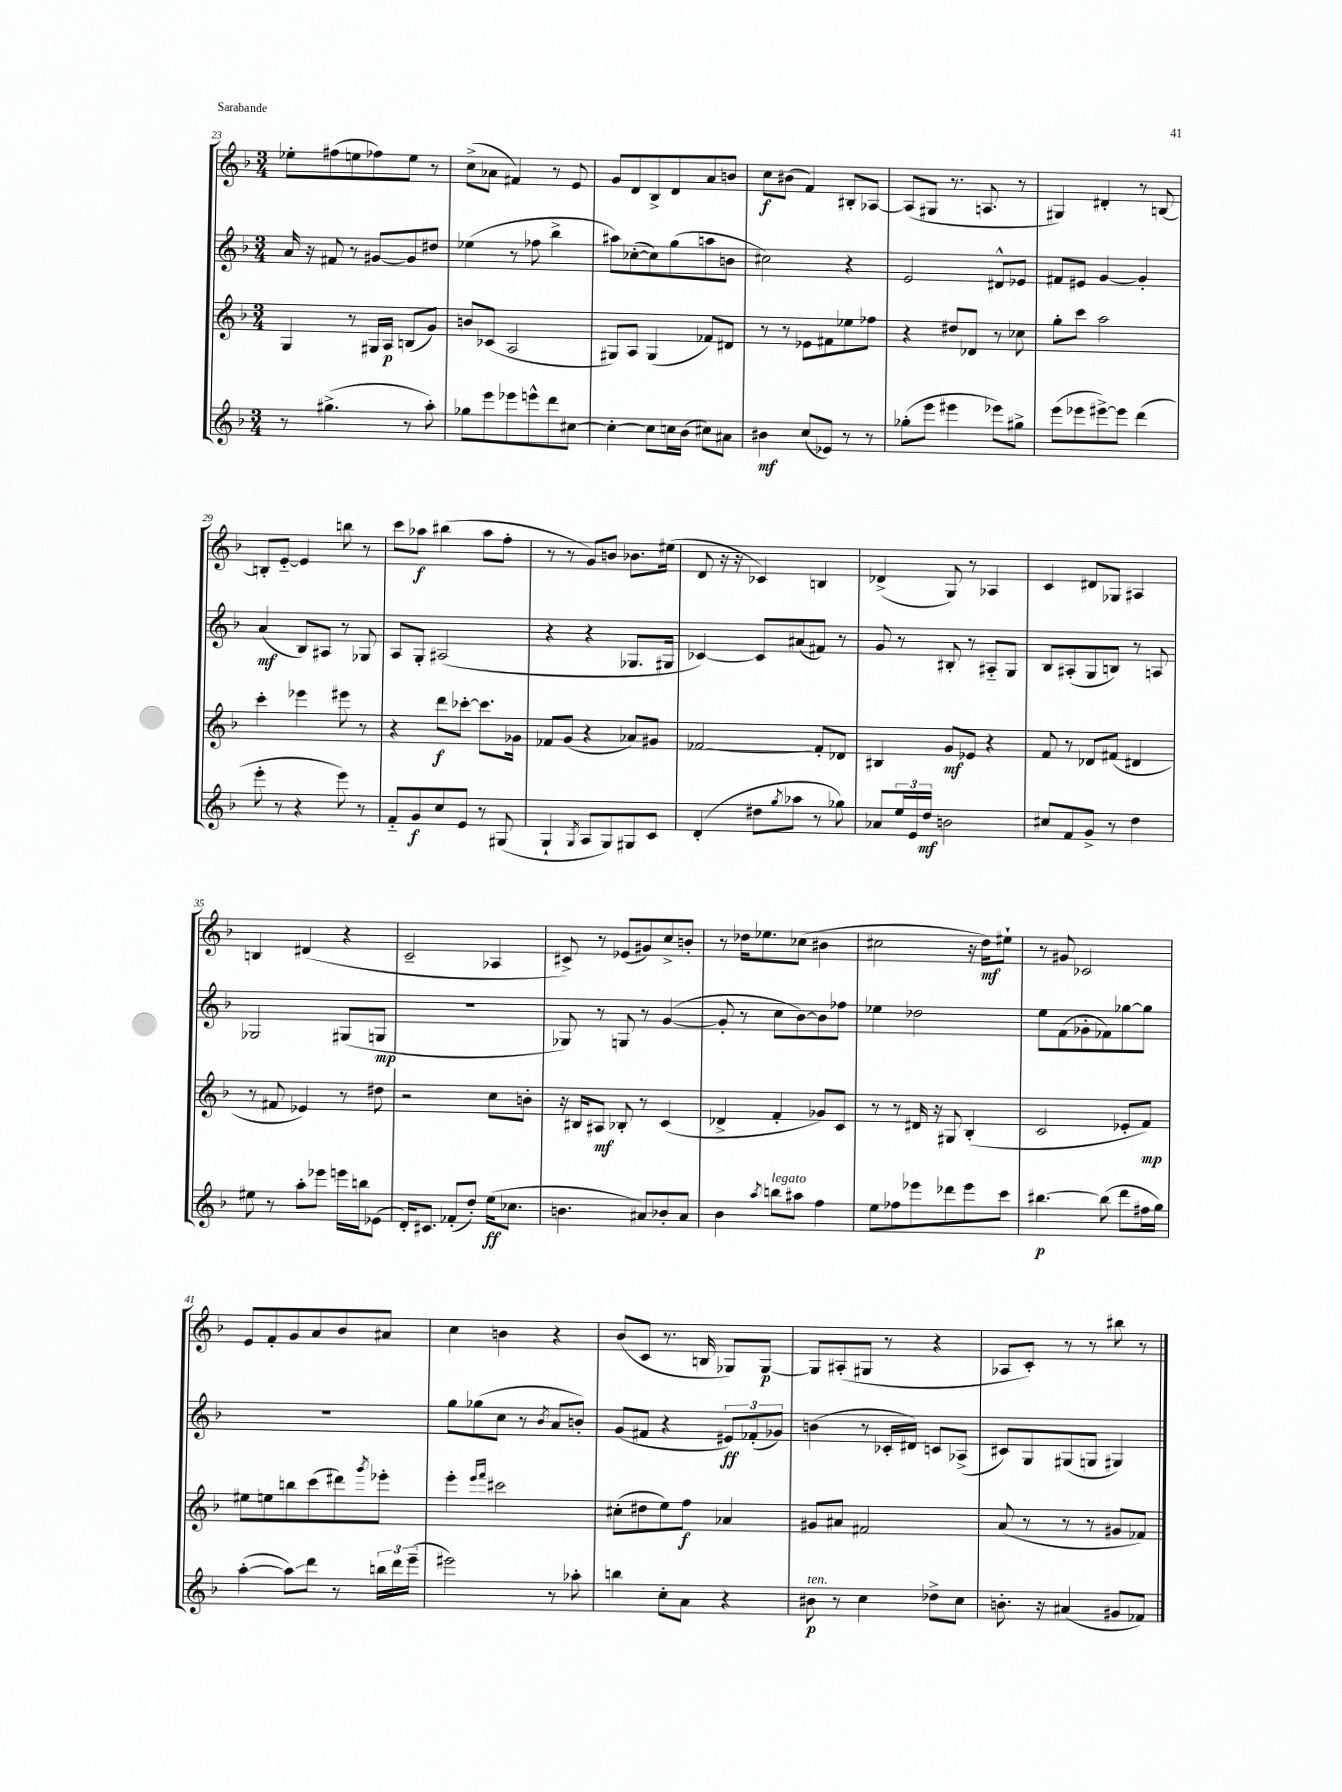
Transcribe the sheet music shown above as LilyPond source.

<<
\new StaffGroup <<
\new Staff = "s0" {
    \clef treble \key f \major \numericTimeSignature \time 3/4
    ees''8-. fis''8( e''8 fes''8) e''8 r8 |
    c''8->( aes'8 fis'4) r8 e'8 |
    g'8 d'8 bes8-> d'8 a'8 b'8 |
    c''8\f bis'8( f'4) bis8-. aes8~ |
    aes8( gis8 r8. a8. r8 |
    gis4) dis'4-. r8 b8~ |
    b8-. e'8~-_ e'4 b''8 r8 |
    c'''8 aes''8\f bis''4( aes''8 f''8-. |
    r8 r8 g'8) b'8 bes'8. eis''16( |
    d'8 r16 r16 ces'4) b4 |
    des'4->( g8) r8 aes4 |
    c'4 dis'8 ges8 ais4 |
    b4 dis'4( r4 |
    c'2-- aes4 |
    cis'8->) r8 ees'8( gis'8) c''8-> b'8-. |
    r8 des''16 ees''8. ces''8( bis'4 |
    cis''2 r16 d''16\mf) eis''8-! |
    r8 gis'8 ces'2 |
    e'8 f'8-. g'8 a'8 bes'8 ais'8 |
    c''4 b'4 r4 |
    bes'8( c'8 r8. b16 ges8) ges8~\p |
    ges8 ais8-.( gis8 r8 r4 |
    aes8 c'8-.) r8 r8 bis''8 r8 \bar "|." |
}
\new Staff = "s1" {
    \clef treble \key f \major \numericTimeSignature \time 3/4
    a'16 r16 fis'8 r8 gis'8~ gis'8 dis''8 |
    ees''4( r8 fes''8 bes''4-> |
    ais''8) ces''8~-.( ces''8) g''8( a''8 b'8 |
    cis''2) r4 |
    e'2 dis'8-^ ees'8 |
    fis'8 eis'8 g'4~ g'4-. |
    a'4\mf( bes8) ais8 r8 ges8 |
    a8 g8-. ais2( |
    r4 r4 ges8. gis16 |
    ces'4~) ces'8 ais'8( fis'8) r8 |
    g'8 r8 bis8-. r8 ais8-_ g8 |
    bes8 ais8-.( g8 b8) r8 a8 |
    ges2 gis8( g8\mp |
    R2. |
    ges8) r8 g8 r8 g'4~( |
    g'8-. r8 c''8 bes'8~) bes'8 fes''8 |
    ees''4 des''2 |
    e''8 f'8( ges'8-. fes'8) ges''8~ ges''8 |
    R2. |
    g''8 ges''8( c''8 r8 \acciaccatura { bes'8 } a'8 b'8-.) |
    g'8( fis'8 r4 \tuplet 3/2 { eis'8\ff) fes'8-.( ges'8) } |
    b'4( r8 ces'16-. dis'16) c'8 aes8->( |
    cis'8) g8 gis8( g8 gis4) \bar "|." |
}
\new Staff = "s2" {
    \clef treble \key f \major \numericTimeSignature \time 3/4
    g4 r8 gis16 a16\p b8( g'8) |
    b'8 ces'8( a2 |
    gis8) a8 gis4( fes'8) dis'8 |
    r8 r8 ees'8 fis'8 ees''8 fes''8 |
    r4 dis''8 des'8 r8 ces''8 |
    g''8-. c'''8 a''2 |
    c'''4-. ees'''4 eis'''8 r8 |
    r4 d'''8\f ces'''8~-. ces'''8. ges'16 |
    fes'8 g'8( r4 aes'8) gis'8 |
    fes'2~ fes'8-. des'8 |
    bis4 g'8\mf ees'8 r4 |
    f'8 r8 des'8 fis'8( dis'4 |
    r8 fis'8 ees'4) r8 dis''8 |
    r2 c''8 b'8-. |
    r16 bis16 ais8\mf bes8-. r8 c'4( |
    des'4-> f'4-. ges'8) c'8 |
    r8 r8 dis'16 r16 gis8 bes4-.( |
    c'2 ees'8-. f'8\mp) |
    eis''8 e''8 b''8 c'''8( dis'''8) \acciaccatura { g'''8 } ees'''8-. |
    e'''4-. \grace { e'''16 f'''16 } cis'''2 |
    cis''8-.( dis''8 e''8) f''8\f aes'4 |
    gis'8 ais'8 fis'2 |
    a'8( r8 r8 r8 gis'8 fes'8) \bar "|." |
}
\new Staff = "s3" {
    \clef treble \key f \major \numericTimeSignature \time 3/4
    r8 gis''4.->( r8 a''8-.) |
    ges''8 e'''8 ees'''8 e'''8-^ d'''8 cis''8~ |
    cis''4~-. cis''8 c''16 bes'16( cis''8) ais'8 |
    bis'4\mf c''8( ees'8) r8 r8 |
    ges''8-.( e'''8 eis'''4 ees'''8) gis''8-> |
    e'''8( ees'''8 eis'''8~->) eis'''8 d'''4( |
    e'''8-. r8 r4 e'''8) r8 |
    f'8-_ g'8\f c''8 e'8 r8 gis8( |
    g4-! \acciaccatura { g8 } a8 g8) gis8 c'8 |
    d'4-.( dis''8 \acciaccatura { g''8 } aes''8 r8 ges''8) |
    aes'8 \tuplet 3/2 { e''16 e'16 d''16\mf } b'2 |
    cis''8 f'8 g'8-> r8 d''4 |
    eis''8 r8 a''8-. ees'''8 e'''16 b''16 ees'8( |
    d'16-.) cis'8. fes'8-.( d''8-.) e''16\ff( ces''8. |
    b'4. ais'8) bes'8-. ais'8 |
    bes'4 \acciaccatura { a''8 } b''8^\markup { \italic "legato" } ais''8 f''4 |
    e''8 fes''8 ees'''8 des'''8 ees'''8 c'''8 |
    bis''4.~\p bis''8( d'''8 fis''16 g''16) |
    a''4~-.( a''8\glissando) d'''8 r8 \tuplet 3/2 { b''16 d'''16 e'''16--( } |
    eis'''2) r8 aes''8-. |
    b''4 c''8-. a'8 r4 |
    bis'8\p^\markup { \italic "ten." } r8 c''4 des''8-> c''8 |
    b'8.-. r16 ais'4( gis'8 fes'8) \bar "|." |
}
>>
>>
\layout { \context { \Score currentBarNumber = #23 } }
